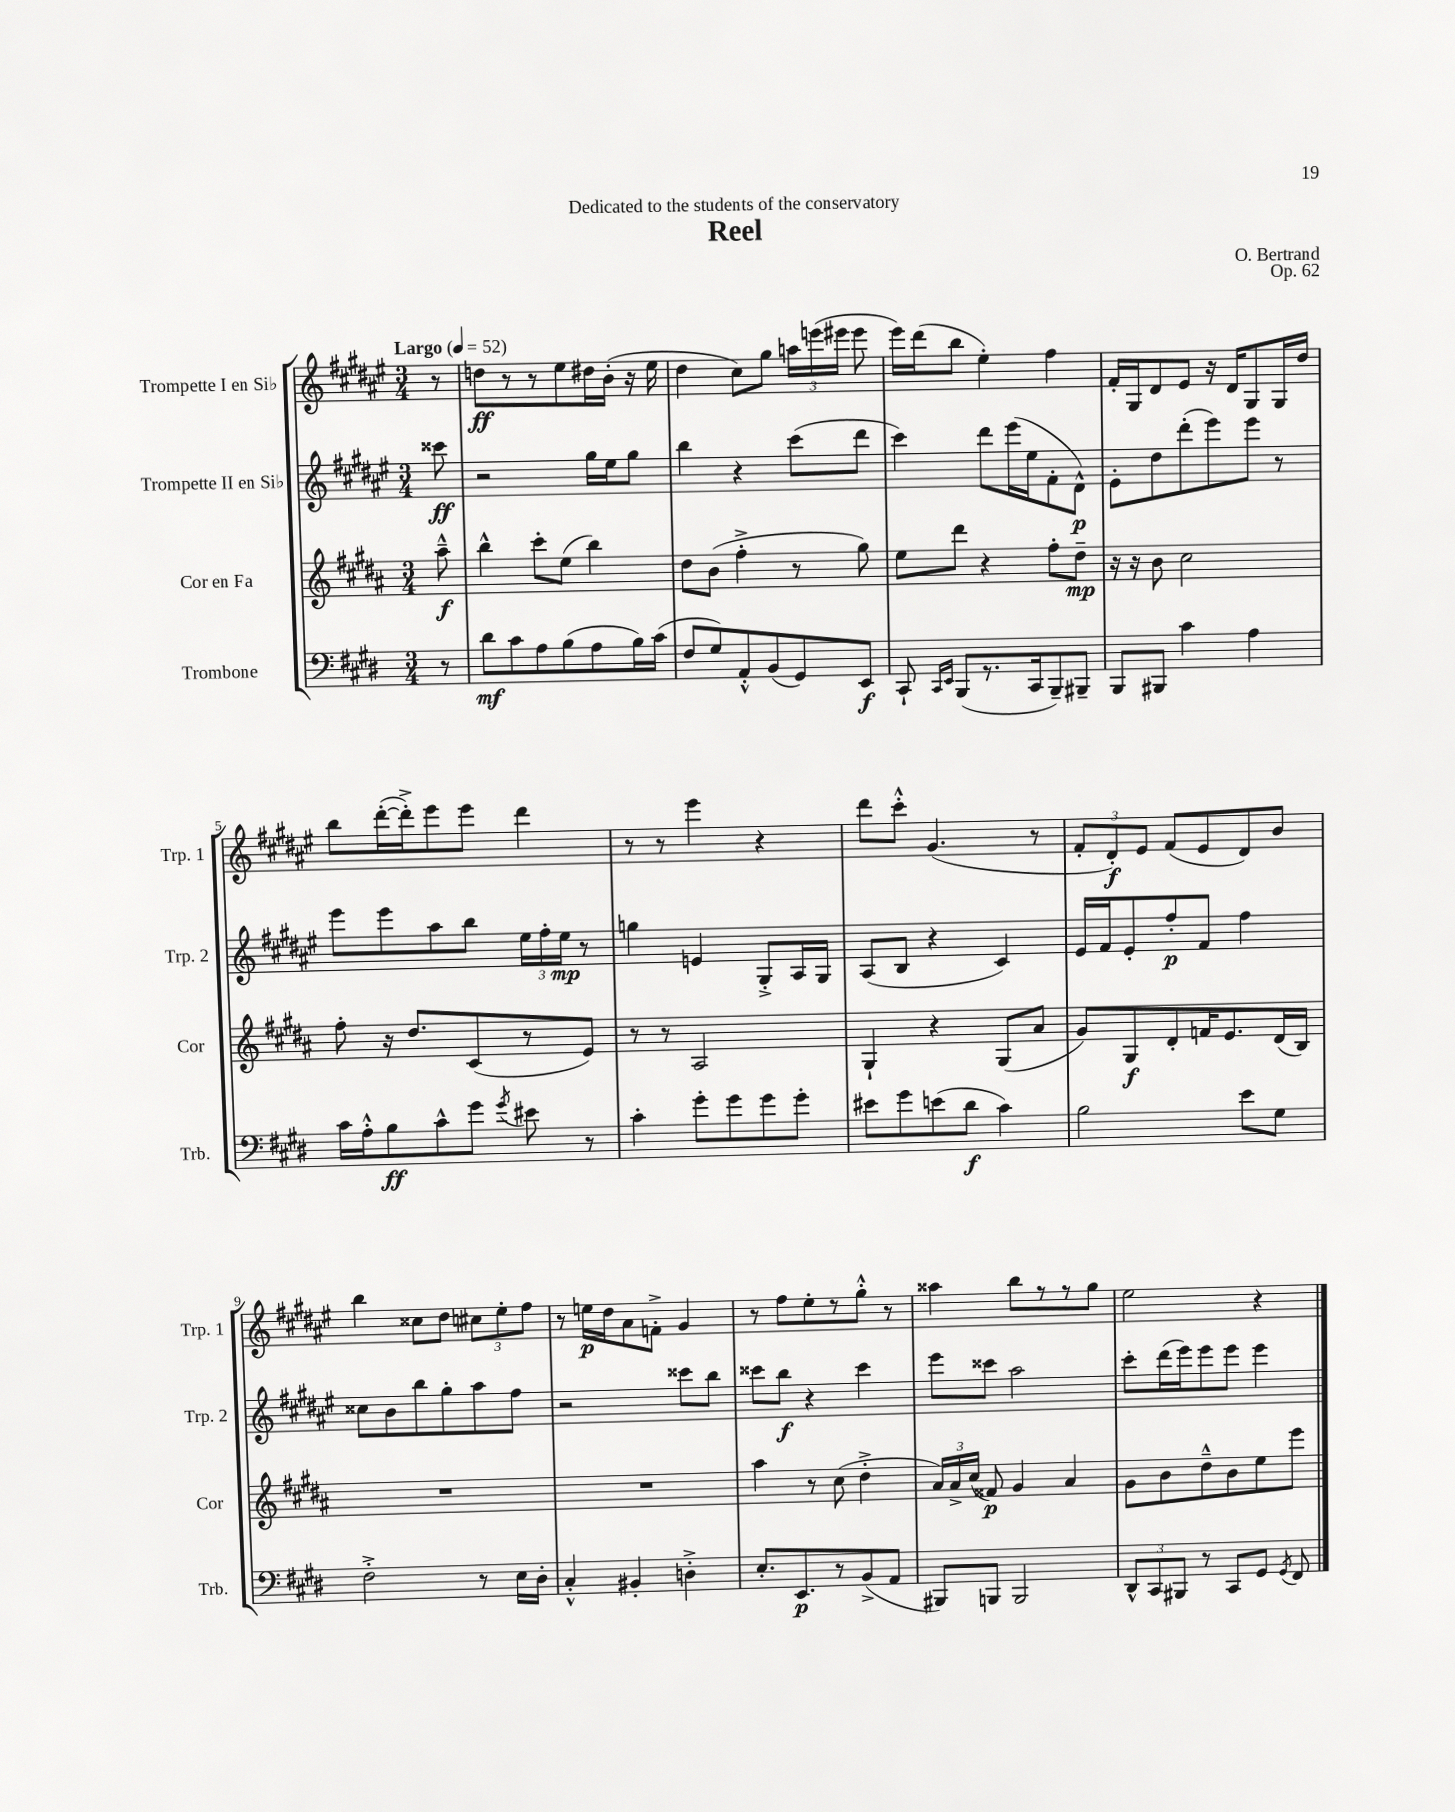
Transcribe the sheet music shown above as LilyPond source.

\header { title = "Reel" composer = "O. Bertrand" dedication = "Dedicated to the students of the conservatory" opus = "Op. 62" }
<<
\new StaffGroup <<
\new Staff = "s0" \with { instrumentName = "Trompette I en Sib" shortInstrumentName = "Trp. 1" } {
    \clef treble \key fis \major \numericTimeSignature \time 3/4 \partial 8 \tempo "Largo" 4 = 52
    \autoBeamOff r8 |
    d''8[\ff r8 r8 eis''8 dis''16 b'16]-.( r16 eis''16 |
    dis''4 cis''8[) gis''8] \tuplet 3/2 { a''16[ e'''16( eis'''16] } eis'''8 |
    eis'''16[) dis'''16( b''8] eis''4-.) fis''4 |
    fis'16[-. gis16 dis'8 eis'8] r16 dis'16[ gis8 gis16 dis''16] |
    b''8[ dis'''16~-.( dis'''16-.->) eis'''8 eis'''8] dis'''4 |
    r8 r8 eis'''4 r4 |
    dis'''8[ cis'''8]-.-^ gis'4.( r8 |
    \tuplet 3/2 { fis'8[-. dis'8-.\f) eis'8] } fis'8[( eis'8 dis'8) b'8] |
    b''4 cisis''8[ dis''8] \tuplet 3/2 { cis''8[ eis''8-. fis''8] } |
    r8 e''16[\p dis''16 ais'8 f'8]-.-> gis'4 |
    r8 fis''8[ eis''8-. r8 gis''8]-.-^ r8 |
    aisis''4 b''8[ r8 r8 gis''8] |
    eis''2 r4 \bar "|." |
}
\new Staff = "s1" \with { instrumentName = "Trompette II en Sib" shortInstrumentName = "Trp. 2" } {
    \clef treble \key fis \major \numericTimeSignature \time 3/4 \partial 8
    \autoBeamOff cisis'''8\ff |
    r2 gis''16[ eis''16 gis''8] |
    b''4 r4 cis'''8[( dis'''8] |
    cis'''4) dis'''8[ eis'''16( eis''16 fis'8-. dis'8]-^\p) |
    eis'8[-. dis''8 dis'''8-.( eis'''8) eis'''8] r8 |
    eis'''8[ eis'''8 ais''8 b''8] \tuplet 3/2 { eis''16[ fis''16-. eis''16]\mp } r8 |
    g''4 e'4 gis8[-.-> ais16 gis16] |
    ais8[( b8] r4 cis'4) |
    eis'16[ fis'16 eis'8-. fis''8-.\p fis'8] fis''4 |
    cisis''8[ b'8 b''8 gis''8-. ais''8 fis''8] |
    r2 cisis'''8[ b''8] |
    cisis'''8[ b''8]\f r4 cisis'''4 |
    eis'''8[ cisis'''8] ais''2 |
    cis'''8[-. dis'''16( eis'''16) eis'''8 eis'''8] eis'''4 \bar "|." |
}
\new Staff = "s2" \with { instrumentName = "Cor en Fa" shortInstrumentName = "Cor" } {
    \clef treble \key b \major \numericTimeSignature \time 3/4 \partial 8
    \autoBeamOff ais''8---^\f |
    b''4-^ cis'''8[-. e''8]( b''4) |
    dis''8[ b'8]( fis''4-.-> r8 gis''8) |
    e''8[ dis'''8] r4 fis''8[-. dis''8]--\mp |
    r16 r16 b'8 cis''2 |
    fis''8-. r16 dis''8.[ cis'8( r8 e'8]) |
    r8 r8 ais2 |
    gis4-! r4 gis8[( ais'8] |
    gis'8[) gis8\f dis'8-. f'16 e'8. dis'16( b16]) |
    R2. |
    R2. |
    ais''4 r8 cis''8( dis''4-.-> |
    \tuplet 3/2 { ais'16[) ais'16-> cis''16]( } fisis'8\p) gis'4 ais'4 |
    gis'8[ b'8 dis''8---^ b'8 e''8 e'''8] \bar "|." |
}
\new Staff = "s3" \with { instrumentName = "Trombone" shortInstrumentName = "Trb." } {
    \clef bass \key e \major \numericTimeSignature \time 3/4 \partial 8
    \autoBeamOff r8 |
    dis'8[\mf cis'8 a8 b8( a8 b16) cis'16]( |
    fis8[ gis8) a,8-.-^ b,8( gis,8) e,8]\f |
    cis,8-! \grace { cis,16[ e,16] } b,,8[( r8. cis,16 b,,8--) bis,,8]-- |
    b,,8[ bis,,8] cis'4 a4 |
    cis'16[ a16-.-^ b8\ff cis'8-^ gis'8] \acciaccatura { gis'8 } eis'8 r8 |
    cis'4-. gis'8[-. gis'8 gis'8 gis'8]-. |
    eis'8[ gis'8 e'8( dis'8]\f cis'4) |
    b2 e'8[ gis8] |
    fis2-.-> r8 e16[ dis16]-. |
    cis4-.-^ bis,4-. d4-.-> |
    e8.[-. e,8.\p r8 b,8->( a,8] |
    bis,,8[) b,,8] b,,2 |
    \tuplet 3/2 { dis,8[-^ cis,8 bis,,8] } r8 cis,8[ gis,8] \acciaccatura { gis,8 } fis,8 \bar "|." |
}
>>
>>
